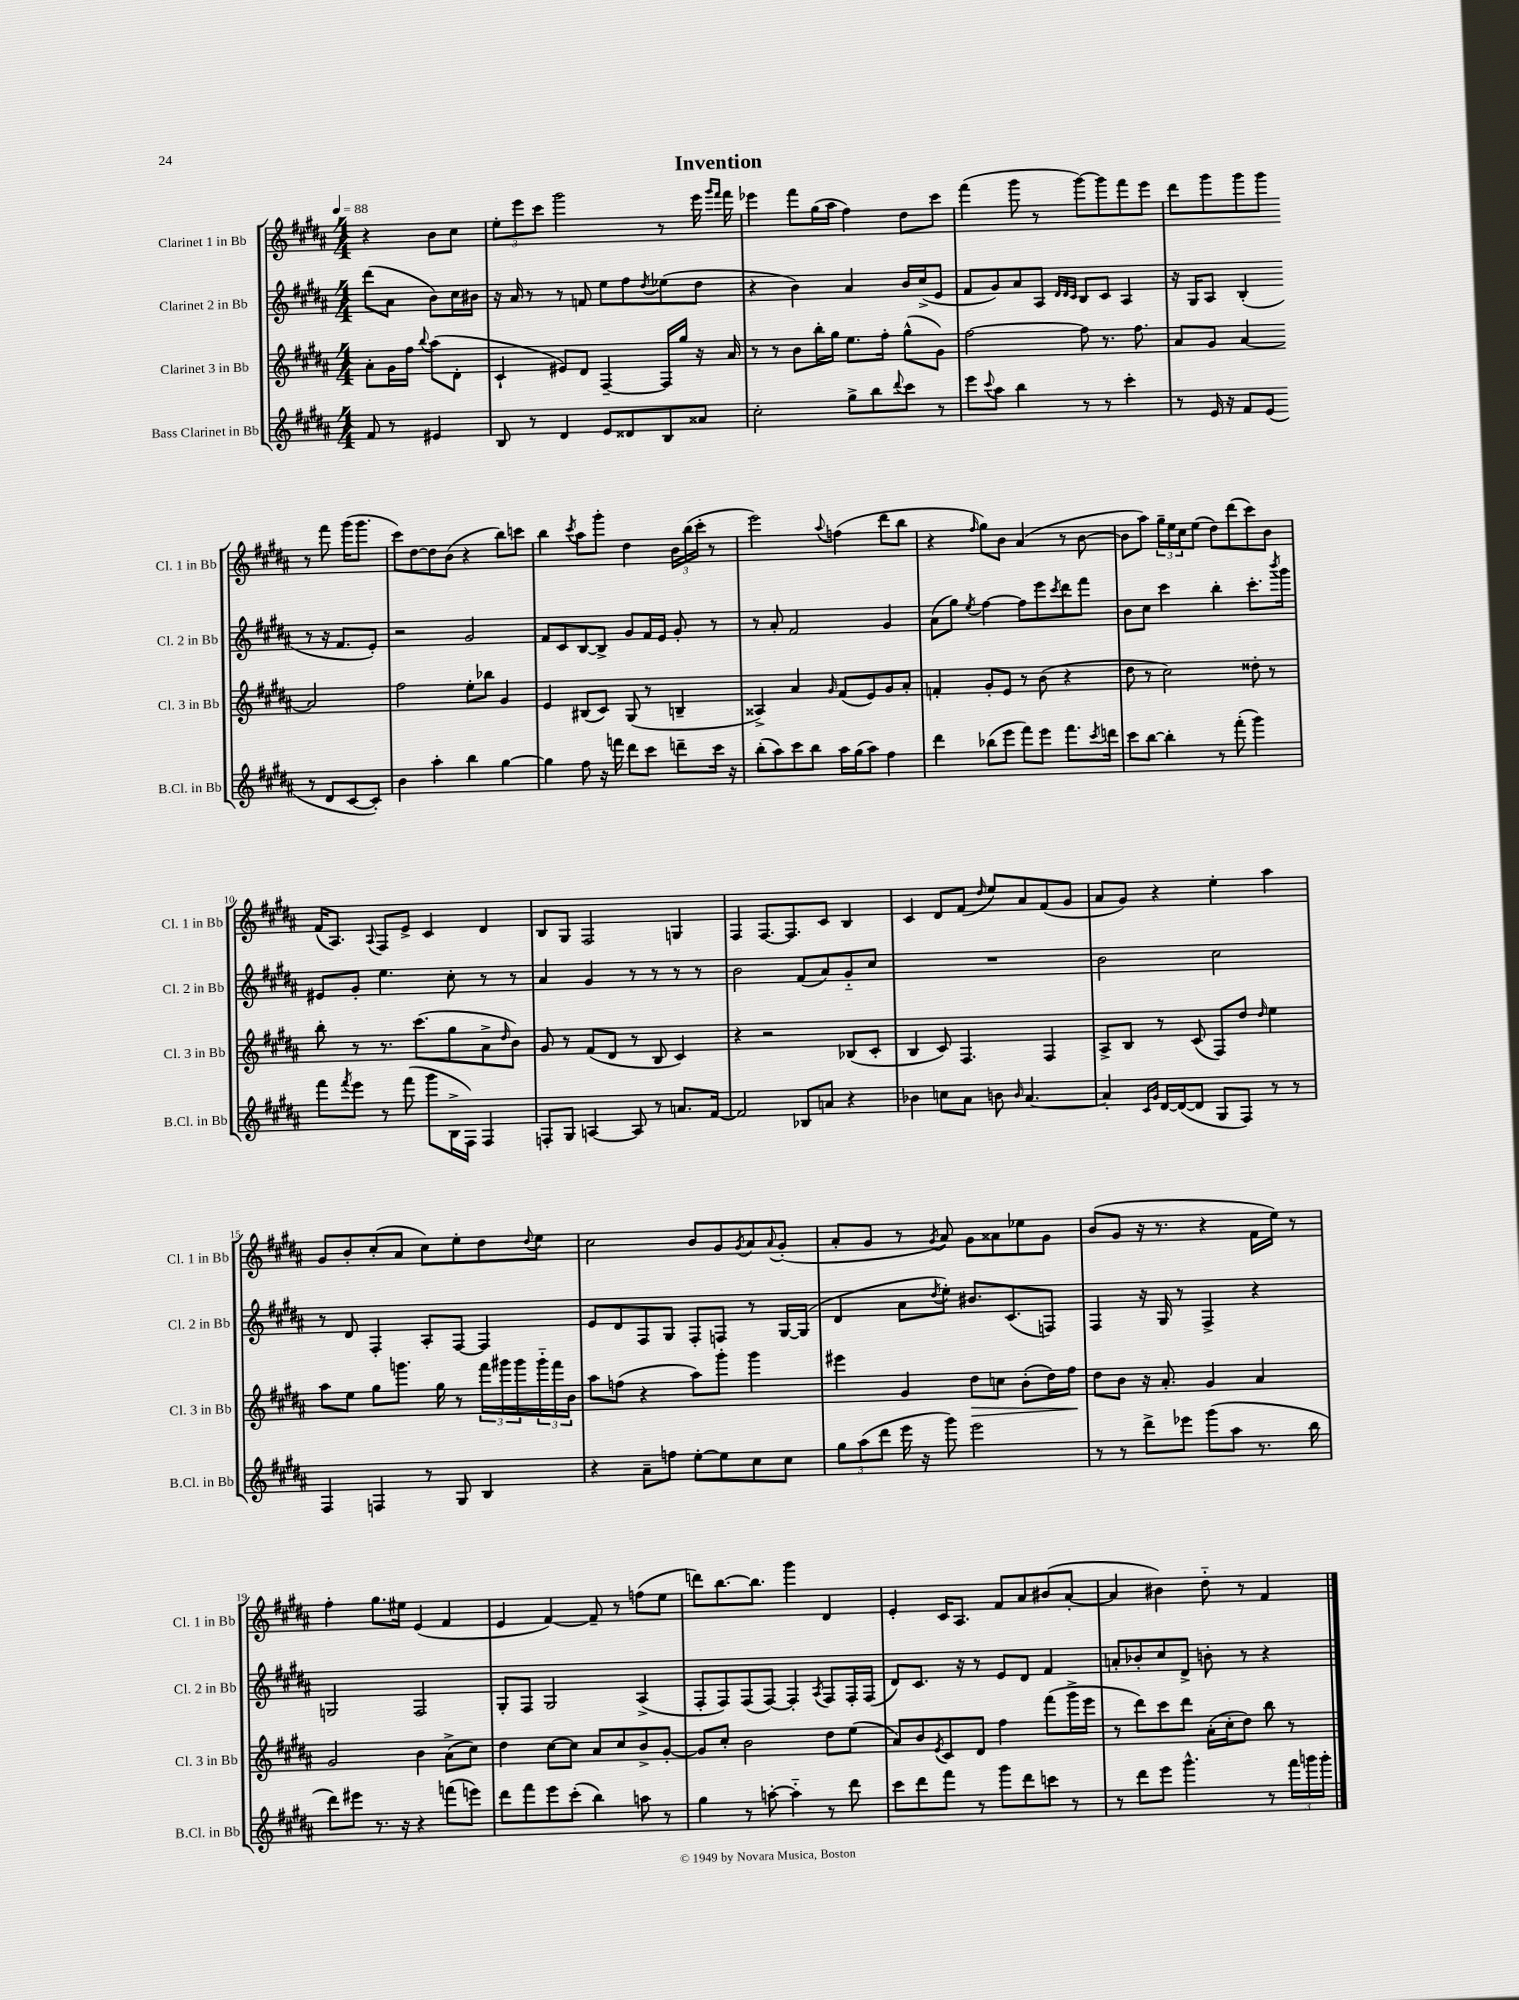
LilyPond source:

\header { title = "Invention" }
<<
\new StaffGroup <<
\new Staff = "s0" \with { instrumentName = "Clarinet 1 in Bb" shortInstrumentName = "Cl. 1 in Bb" } {
    \clef treble \key b \major \numericTimeSignature \time 4/4 \partial 2 \tempo 4 = 88
    r4 b'8 cis''8 |
    \tuplet 3/2 { e''8-. e'''8 cis'''8 } gis'''2 r8 e'''16 \grace { gis'''16 fis'''16 } fis'''16 |
    ees'''4 fis'''8 gis''16( ais''16 fis''4) dis''8 cis'''8 |
    fis'''4( gis'''8 r8 gis'''8~) gis'''8 fis'''8 e'''8 |
    dis'''8 gis'''8 gis'''8 gis'''8 r8 fis'''8 gis'''16( gis'''8. |
    cis'''8) dis''8~ dis''8 b'8( r4 b''8) c'''8 |
    b''4 \acciaccatura { cis'''8 } ais''8 gis'''8-. dis''4 \tuplet 3/2 { b'16 b''16( cis'''16-. } r8 |
    e'''2) \appoggiatura { ais''8 } f''4( dis'''8 b''8 |
    r4 \grace { fis''16 } gis''8) b'8 ais'4( r8 b'8~ |
    b'8 ais''8) \tuplet 3/2 { gis''16-- e''16 cis''16 } e''8( dis''8) dis'''8( cis'''8) b'8 |
    fis'16( ais8.) \appoggiatura { ais8 } fis8 e'8-> cis'4 dis'4 |
    b8 gis8 fis2 g4 |
    fis4 fis8.~ fis8. cis'8 b4 |
    cis'4 dis'8 fis'8( \grace { dis''16 } e''8) ais'8 fis'8( gis'8 |
    ais'8 gis'8) r4 e''4-. ais''4 |
    gis'8 b'8-. cis''8-.( ais'8 cis''8) e''8-. dis''8 \appoggiatura { dis''8 } e''8 |
    cis''2 b'8 gis'8 \acciaccatura { gis'8 } ais'8 \appoggiatura { ais'8 } gis'8-.( |
    ais'8-. gis'8 r8 \acciaccatura { gis'8 } ais'8) gis'8 aisis'8 ees''8 gis'8 |
    b'8( gis'8 r16 r8. r4 fis'16 e''16) r8 |
    fis''4-. gis''8. eis''16 e'4( fis'4 |
    e'4 fis'4~) fis'8-- r8 f''8( e''8 |
    d'''8) b''8.~ b''8. gis'''4 dis'4 |
    e'4-. cis'16 ais8. fis'8 ais'8 bis'8( ais'8~-. |
    ais'4 bis'4) dis''8-_ r8 fis'4 \bar "|." |
}
\new Staff = "s1" \with { instrumentName = "Clarinet 2 in Bb" shortInstrumentName = "Cl. 2 in Bb" } {
    \clef treble \key b \major \numericTimeSignature \time 4/4 \partial 2
    dis'''8( ais'8 b'8) cis''16 bis'16 |
    r16 ais'16 r8 r8 f'8 e''8 fis''8 \acciaccatura { dis''8 } ees''8( dis''8 |
    r4 b'4) ais'4 b'16 cis''16->( e'8 |
    fis'8 gis'8) ais'8 ais8 \grace { dis'32 dis'32 cis'32 } b8 cis'8 ais4 |
    r16 gis16 ais8 b4-.( r8 r16 fis'8. e'8-.) |
    r2 gis'2 |
    fis'8 cis'8 b8~ b8-> gis'8 fis'16 e'16 gis'8-. r8 |
    r8 ais'8-. fis'2 gis'4 |
    ais'8( gis''8) \acciaccatura { e''8 } fis''4~ fis''8 e'''8 \acciaccatura { cis'''8 } dis'''8 fis'''8 |
    b'8 cis''8 cis'''4 b''4-. cis'''8.-. \acciaccatura { b'''8 } gis'''16 |
    eis'8 gis'8-. e''4. cis''8-. r8 r8 |
    ais'4 gis'4 r8 r8 r8 r8 |
    b'2 fis'8( ais'8) gis'8-_ cis''8 |
    R1 |
    b'2 cis''2 |
    r8 dis'8 fis4-. ais8-. fis8~ fis4 |
    e'8 dis'8 fis8 gis8 fis8-. f8 r8 gis16~ gis16( |
    dis'4 ais'8 \acciaccatura { dis''8 } e''8-.) bis'8. cis'8.( f8) |
    fis4 r16 gis16 r8 fis4-> r4 |
    g2 fis2 |
    gis8-. fis8 gis2 ais4->( |
    fis8-. fis8) fis8( fis8~) fis4-. \acciaccatura { ais8 } fis8 fis16-. fis16( |
    dis'8) cis'8. r16 r8 e'8 dis'8 fis'4 |
    a'8-. bes'8-. cis''8 dis'8-> b'8-. r8 r4 \bar "|." |
}
\new Staff = "s2" \with { instrumentName = "Clarinet 3 in Bb" shortInstrumentName = "Cl. 3 in Bb" } {
    \clef treble \key b \major \numericTimeSignature \time 4/4 \partial 2
    ais'8-. gis'16 fis''16 \appoggiatura { b''8 } ais''8( dis'8-. |
    cis'4-! eis'8) dis'8 fis4~-- fis16 gis''16 r16 ais'16 |
    r8 r8 b'8 b''16-. gis''16 e''8. fis''16-. gis''8-^( gis'8) |
    fis''2~ fis''8 r8. fis''8. |
    ais'8 gis'8 ais'4~ ais'2 |
    fis''2 e''8-. bes''8 gis'4 |
    e'4 bis8( cis'8) gis8( r8 b4-- |
    aisis4->) ais'4 \grace { gis'16 } fis'8( e'8) gis'8 ais'8-. |
    f'4-. gis'8-. e'8 r8 b'8( r4 |
    dis''8 r8 cis''2) disis''8-. r8 |
    b''8-. r8 r8. cis'''8.( gis''8 ais'8-> \grace { dis''16 } b'8) |
    gis'8 r8 fis'8( dis'8 r8 b8 cis'4) |
    r4 r2 bes8( cis'8-. |
    b4 cis'8) fis4. fis4 |
    ais8-> b8 r8 cis'8( fis8) dis''8 \grace { dis''16 } e''4 |
    ais''8 e''8 gis''8 g'''8. gis''16 r8 \tuplet 3/2 { fis'''16 gis'''16 gis'''16 } \tuplet 3/2 { gis'''16-_ fis'''16 b'16 } |
    ais''8 f''8( r4 ais''8) gis'''8-. gis'''4 |
    eis'''4 gis'4 dis''8\> c''8 b'8-.( dis''16) fis''16\! |
    dis''8 b'8 r16 ais'8.-. gis'4 ais'4 |
    gis'2 b'4 ais'8->( cis''8) |
    dis''4 cis''8~ cis''8 ais'8 cis''8 b'8-> gis'8~-. |
    gis'8 cis''8-. b'2 dis''8 e''8( |
    ais'8) b'8 \acciaccatura { e'8 } cis'8 dis'8 fis''4 fis'''8( gis'''16-> e'''16 |
    r8 dis'''8) cis'''8 dis'''8 ais'16-.( cis''16-. dis''8) b''8 r8 \bar "|." |
}
\new Staff = "s3" \with { instrumentName = "Bass Clarinet in Bb" shortInstrumentName = "B.Cl. in Bb" } {
    \clef treble \key b \major \numericTimeSignature \time 4/4 \partial 2
    fis'8 r8 eis'4 |
    b8 r8 dis'4 e'8 disis'8 b8 aisis'8 |
    cis''2-. gis''8-> b''8 \appoggiatura { dis'''8 } cis'''8 r8 |
    e'''8 \appoggiatura { cis'''8 } ais''8 b''4 r8 r8 cis'''4-. |
    r8 e'16 r16 fis'8 e'8( r8 dis'8 cis'8~ cis'8-.) |
    b'4 ais''4-. b''4 gis''4~ |
    gis''4 fis''8 r16 f'''16 dis'''8 cis'''8 d'''8-- cis'''16 r16 |
    b''8-.( ais''8) cis'''8 b''8 ais''16 gis''16( ais''8) fis''4 |
    dis'''4 bes''8( e'''8 fis'''8) e'''8 fis'''8. \acciaccatura { cis'''8 } d'''16 |
    cis'''8 b''8~ b''4-. r8 fis'''8-.( gis'''4) |
    fis'''8 \acciaccatura { fis'''8 } e'''8 r8 fis'''8( gis'''8 b16-> fis16) fis4 |
    f8-. gis8 a4~ a8 r8 a'8. fis'16~ |
    fis'2 bes8 a'8 r4 |
    bes'4 c''8 ais'8 b'8 \grace { b'16 } ais'4.~ |
    ais'4-. \grace { cis'16 gis'16 } dis'16~ dis'16~( dis'8 gis8 fis8) r8 r8 |
    fis4 f4 r8 gis8 b4 |
    r4 ais'8-- f''8 e''8~-. e''8 cis''8 cis''8 |
    \tuplet 3/2 { gis''8 ais''8( dis'''8 } e'''16 r16 gis'''8) e'''2 |
    r8 r8 dis'''8-> ees'''8 gis'''8( ais''8 r8. b''16 |
    dis'''8) eis'''8 r8. r16 r4 f'''8( e'''8) |
    dis'''8 fis'''8 e'''8 cis'''8-.( b''4) a''8 r8 |
    gis''4 r8 a''8~-. a''4-_ r8 dis'''8 |
    cis'''8 dis'''8 fis'''8 r8 gis'''8 dis'''8 c'''8 r8 |
    r8 dis'''8 e'''8 gis'''4.-^ r8 \tuplet 3/2 { fis'''16 g'''16 g'''16-. } \bar "|." |
}
>>
>>
